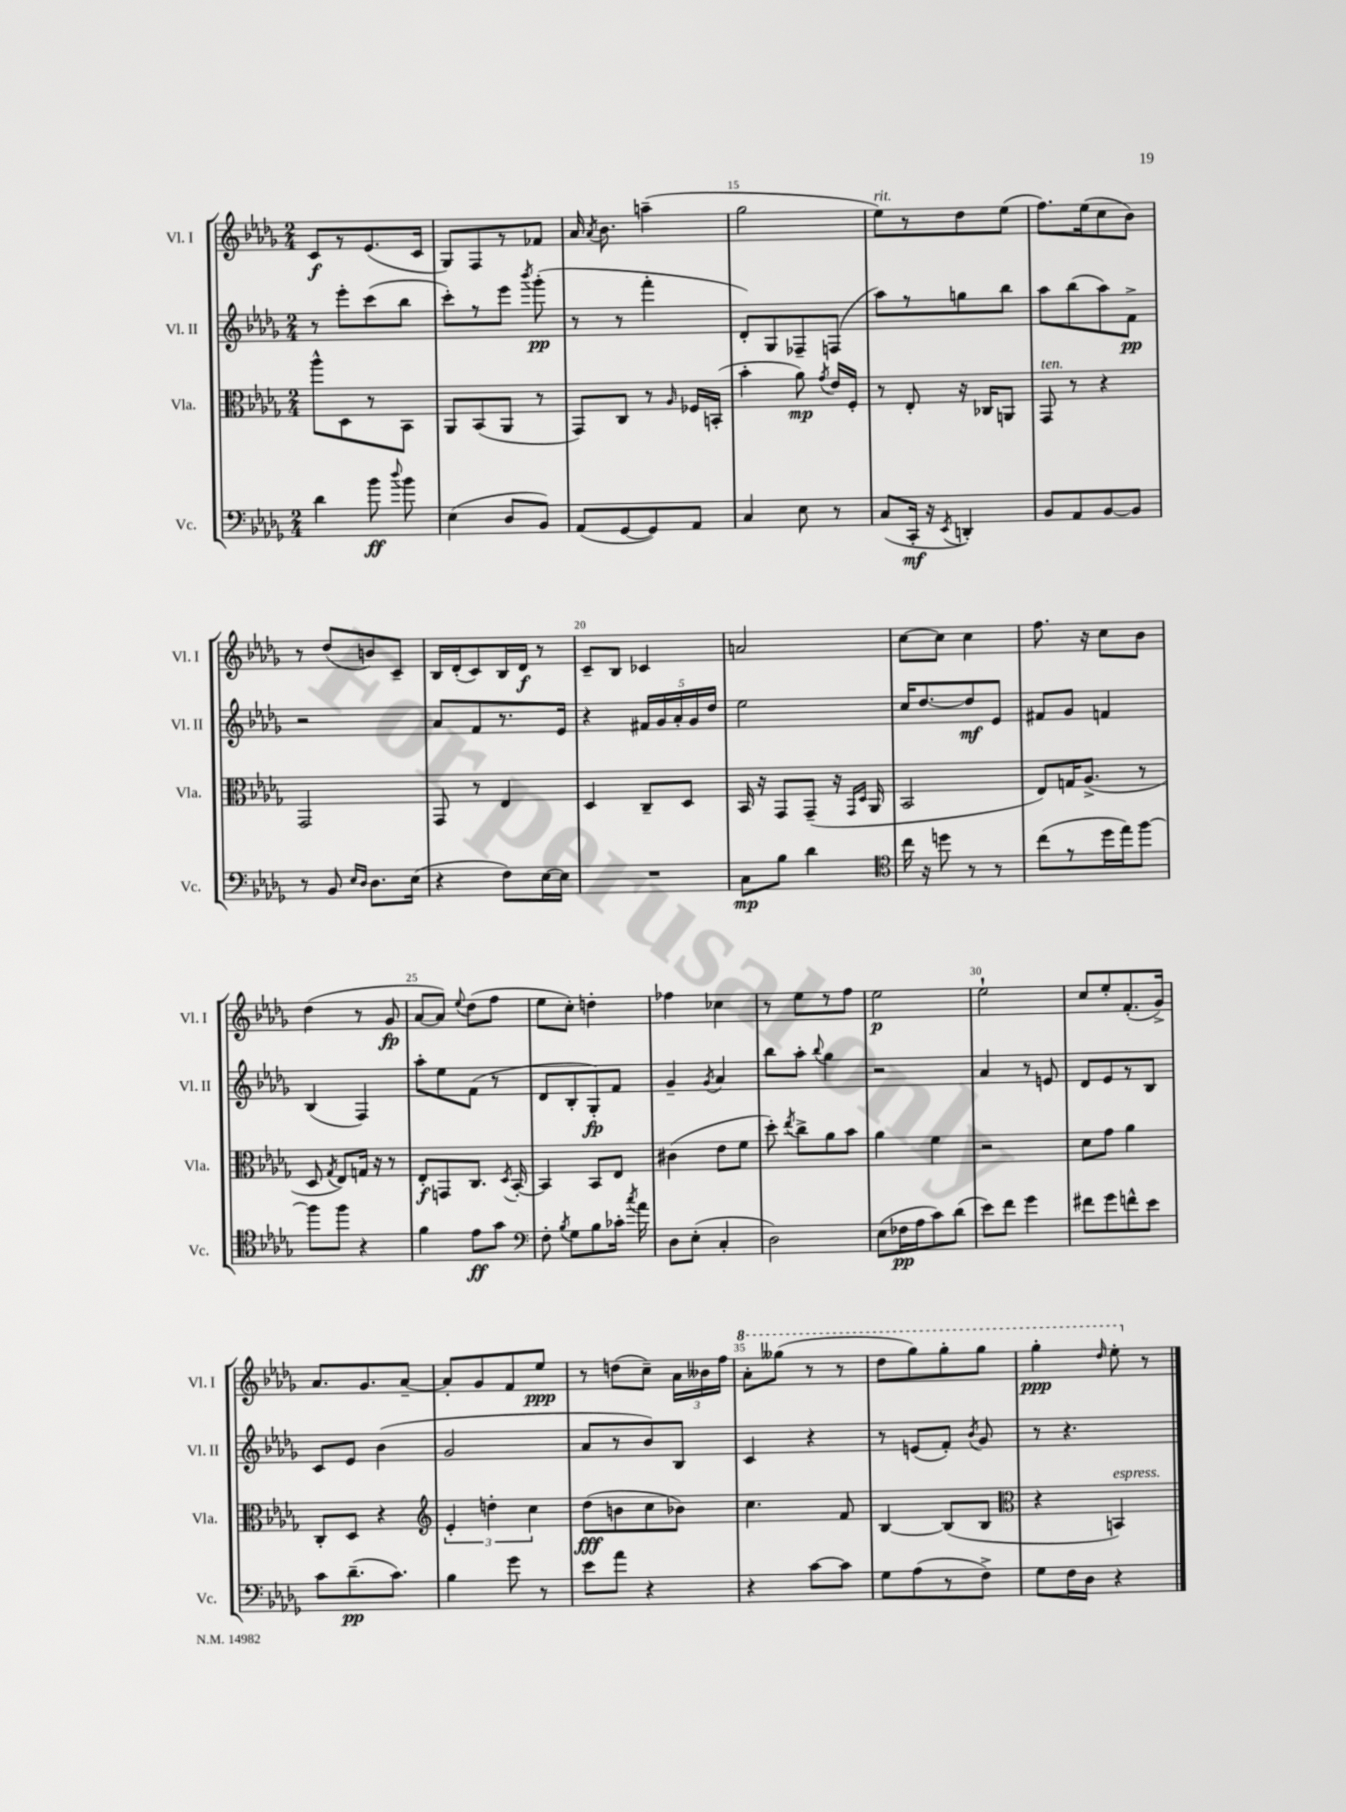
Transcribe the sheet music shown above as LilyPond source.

<<
\new StaffGroup <<
\new Staff = "s0" \with { instrumentName = "Vl. I" shortInstrumentName = "Vl. I" } {
    \clef treble \key des \major \numericTimeSignature \time 2/4
    \autoBeamOff c'8[\f r8 ees'8.( c'16] |
    ges8[) f8 r8 fes'8] |
    aes'16 \acciaccatura { aes'8 } bes'8. a''4--( |
    ges''2 |
    ees''8[^\markup { \italic "rit." }) r8 des''8 ees''8]( |
    f''8.[) ees''16( c''8 bes'8]) |
    r8 des''8[( b'8) c'8]-- |
    bes16[ des'16-.( c'8) bes16 des'16]\f r8 |
    c'8[-- bes8] ces'4 |
    a'2 |
    c''8[~ c''8] c''4 |
    f''8. r16 c''8[ bes'8] |
    des''4( r8 ges'8\fp |
    aes'8[~ aes'8]) \appoggiatura { ees''8 } des''8[( f''8] |
    ees''8[ c''8]-.) d''4-. |
    fes''4 ces''4 |
    r8 ees''8[ r8 f''8] |
    ees''2\p |
    ees''2-! |
    c''8[ ees''8-. f'8.-.( ges'16]->) |
    aes'8.[ ges'8. aes'8]~-- |
    aes'8[-. ges'8 f'8 ees''8]\ppp |
    r8 d''8[( c''8]--) \tuplet 3/2 { aes'16[ beses'16 f''16] } |
    \ottava #1 aes''8[-. geses'''8]( r8 r8 |
    des'''8[ ges'''8) ges'''8-. ges'''8] |
    ges'''4-.\ppp \grace { des'''16 } ees'''8-. \ottava #0 r8 \bar "|." |
}
\new Staff = "s1" \with { instrumentName = "Vl. II" shortInstrumentName = "Vl. II" } {
    \clef treble \key des \major \numericTimeSignature \time 2/4
    \autoBeamOff r8 ees'''8[-. c'''8( bes''8] |
    c'''8[-.) r8 ees'''8] \acciaccatura { bes'''8 } ges'''8-.\pp( |
    r8 r8 f'''4-. |
    des'8[-.) ges8 fes8-- f8]( |
    aes''8[) r8 g''8 bes''8] |
    aes''8[ bes''8( aes''8) f'8]->\pp |
    r2 |
    aes'8[ f'8 r8. ees'16] |
    r4 \tuplet 5/4 { fis'16[ ges'16 aes'16-. ges'16 des''16] } |
    ees''2 |
    c''16[ des''8.~ des''8\mf ees'8] |
    fis'8[ ges'8] f'4 |
    bes4( f4) |
    aes''8[-. ees''8 f'8]( r8 |
    des'8[ bes8-. ges8-.\fp) f'8] |
    ges'4-- \acciaccatura { ges'8 } aes'4 |
    bes''8[ aes''8]-. \appoggiatura { bes''8 } ges''4 |
    r2 |
    aes'4 r8 e'8 |
    des'8[ ees'8 r8 bes8] |
    c'8[ ees'8] bes'4( |
    ges'2 |
    aes'8[ r8 bes'8) bes8] |
    c'4 r4 |
    r8 e'8[( f'8]-.) \acciaccatura { bes'8 } ges'8 |
    r8 r4. \bar "|." |
}
\new Staff = "s2" \with { instrumentName = "Vla." shortInstrumentName = "Vla." } {
    \clef alto \key des \major \numericTimeSignature \time 2/4
    \autoBeamOff aes''8[-^ des8 r8 bes,8] |
    aes,8[ bes,8( aes,8] r8 |
    ges,8[) c8] r8 \grace { aes16 } fes16[ b,16]-.( |
    bes'4-. aes'8\mp) \acciaccatura { ges'8 } ees'16[ f16]-. |
    r8 ees8-. r16 ces16[ a,8] |
    ges,8^\markup { \italic "ten." } r8 r4 |
    ges,2 |
    ges,8 r8 ees4 |
    des4 c8[-- des8] |
    bes,16 r16 ges,8[ ges,8]--( r16 \grace { ges,16[ des16] } aes,16 |
    bes,2 |
    ees8[) g16 aes8.]->( r8 |
    des8 \acciaccatura { ges8 } ees8[) g16] r16 r8 |
    ees8[-.\f g,8 c8.] \acciaccatura { des8 } bes,16~-. |
    bes,4 bes,8[ ees8] |
    cis'4( ees'8[ f'8] |
    des''8-.) \acciaccatura { ees''8 } c''8[-> aes'8 bes'8] |
    aes'4 f'4 |
    r2 |
    des'8[ ges'8] aes'4 |
    c8[-. des8] r4 |
    \clef treble \tuplet 3/2 { ees'4-. d''4-. c''4 } |
    des''8[\fff( b'8 c''8 bes'8]) |
    c''4. f'8 |
    bes4~ bes8[( bes8] |
    \clef alto r4 b,4^\markup { \italic "espress." }) \bar "|." |
}
\new Staff = "s3" \with { instrumentName = "Vc." shortInstrumentName = "Vc." } {
    \clef bass \key des \major \numericTimeSignature \time 2/4
    \autoBeamOff des'4 bes'8\ff \appoggiatura { des''8 } bes'8 |
    ees4( des8[ bes,8]) |
    aes,8[( ges,8~ ges,8) aes,8] |
    c4 ees8 r8 |
    c8[( c,16]-.\mf r16 \acciaccatura { ees,8 } d,4-.) |
    bes,8[ aes,8 bes,8~ bes,8] |
    r8 bes,8 \grace { ees16[ des16] } des8.[ ees16]( |
    r4 f8[) ees16~ ees16] |
    R2 |
    c8[\mp bes8] des'4 |
    \clef tenor c''16 r16 d''8 r8 r8 |
    c''8[( r8 des''16 ees''16) f''8]~ |
    f''8[ f''8] r4 |
    f'4 ees'8[\ff ges'8] |
    \clef bass f8-. \acciaccatura { bes8 } ges8[ bes8 ces'16]-. \acciaccatura { c''8 } aes'16 |
    des8[ ees8]-.( c4-. |
    des2) |
    ees8[( fes16\pp aes16 c'8) des'8]( |
    ees'8[) f'8] ges'4 |
    fis'8[ ges'8 f'8-^ ees'8] |
    c'8[ des'8.--\pp( c'8.]) |
    bes4 ges'8 r8 |
    ees'8[ aes'8] r4 |
    r4 c'8[~ c'8] |
    ges8[ aes8( r8 f8]->) |
    ges8[ f16 des16] r4 \bar "|." |
}
>>
>>
\layout { \context { \Score currentBarNumber = #12 \override BarNumber.break-visibility = ##(#f #t #t) barNumberVisibility = #(every-nth-bar-number-visible 5) } }
